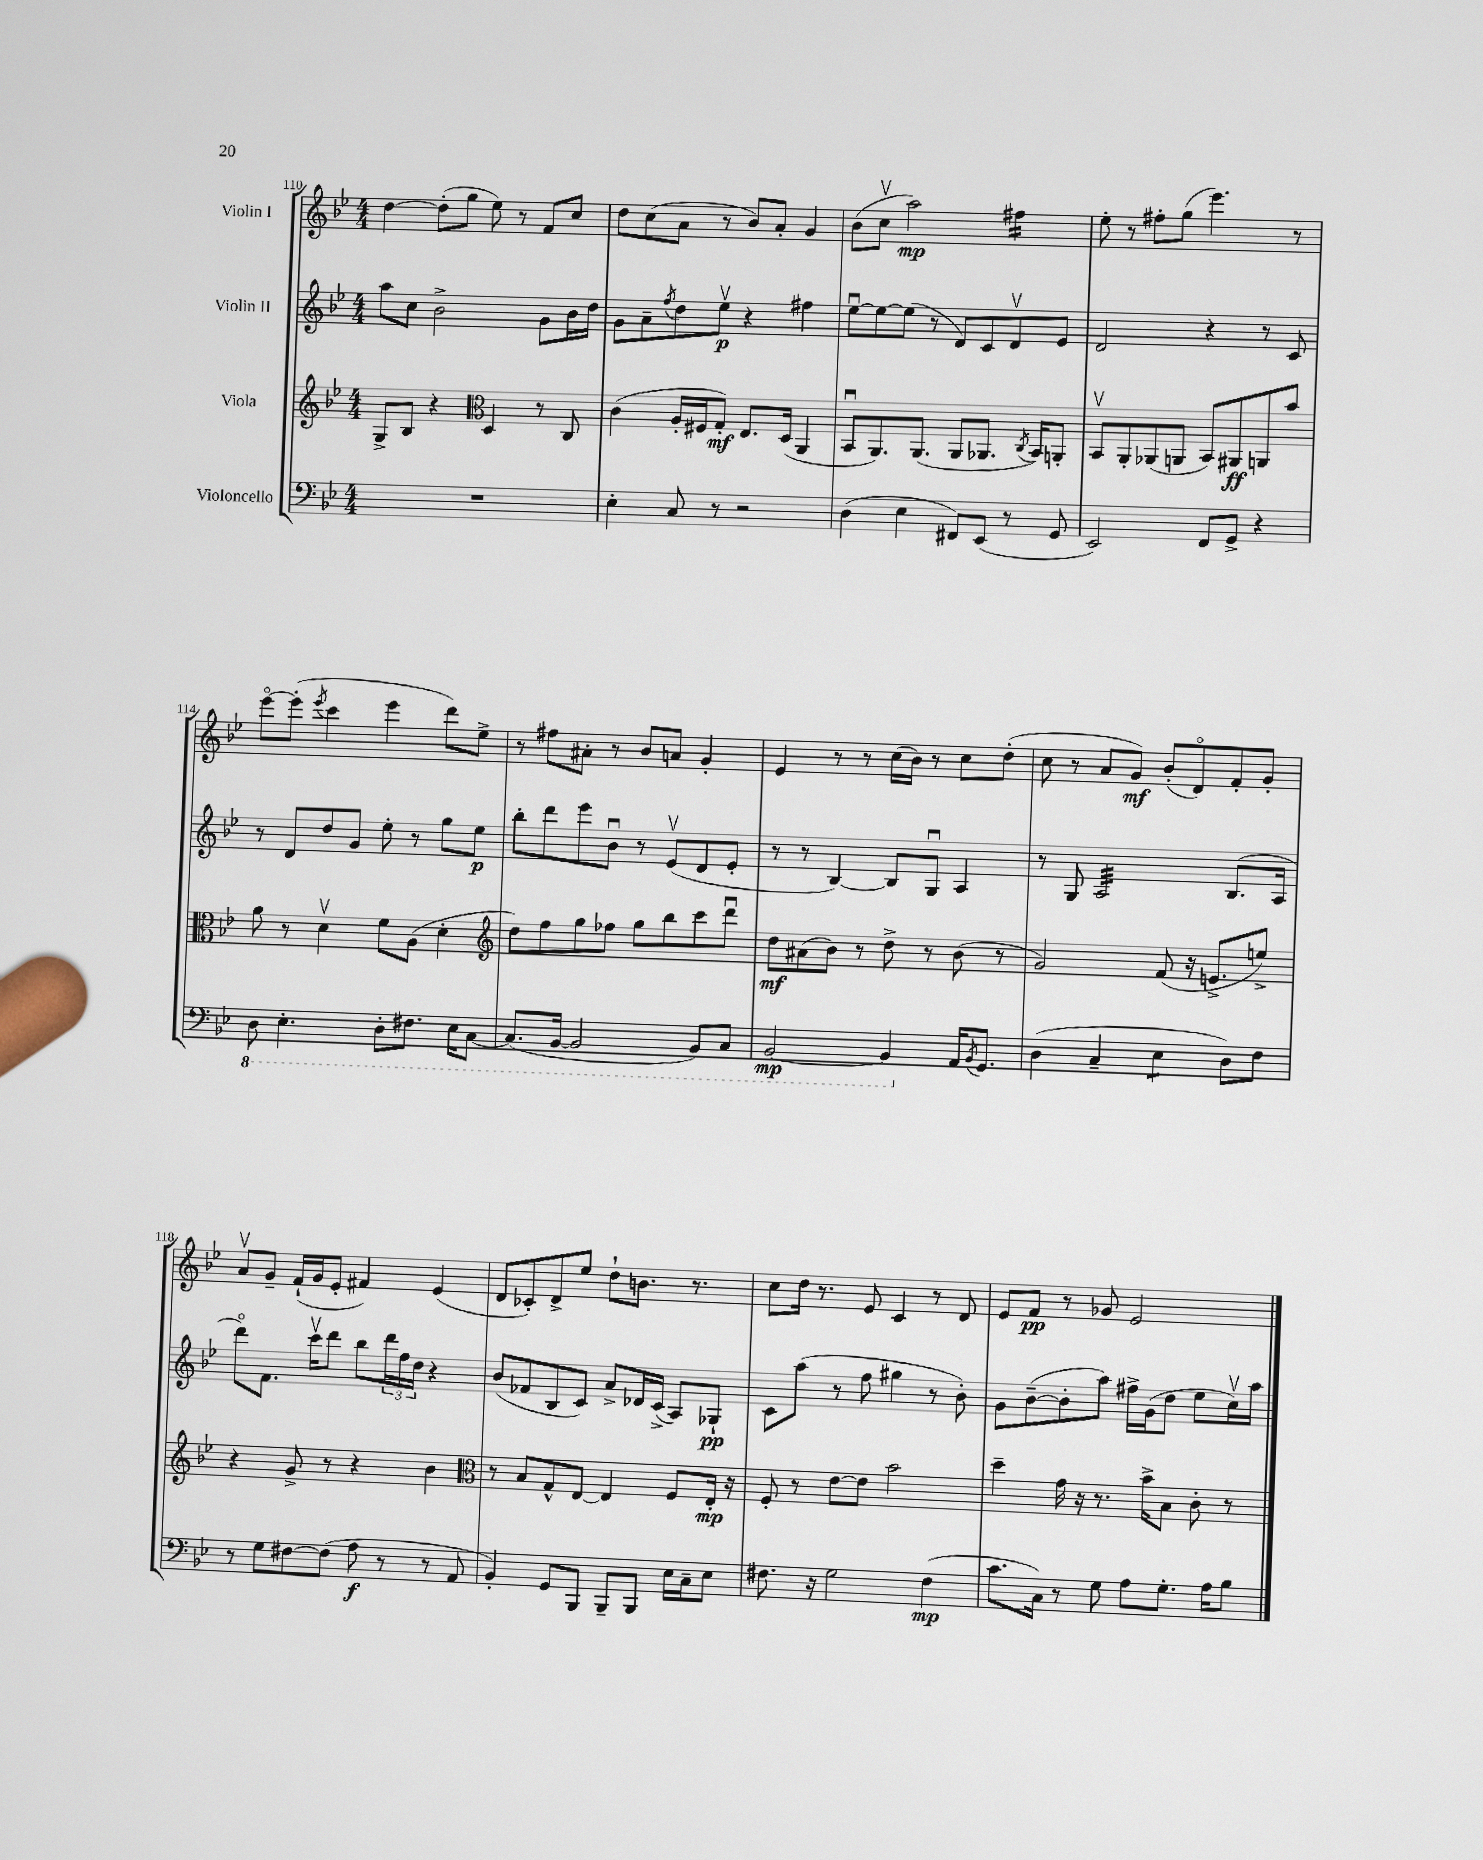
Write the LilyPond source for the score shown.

<<
\new StaffGroup <<
\new Staff = "s0" \with { instrumentName = "Violin I" } {
    \clef treble \key bes \major \numericTimeSignature \time 4/4
    d''4~ d''8-.( g''8 ees''8) r8 f'8 c''8 |
    d''8 c''8( a'8 r8 bes'8) a'8-. g'4 |
    bes'8( c''8\upbow a''2\mp) fis''4:16 |
    ees''8-. r8 fis''8-. g''8( ees'''4.) r8 |
    ees'''8~\flageolet ees'''8-.( \acciaccatura { ees'''8 } c'''4 ees'''4 d'''8) ees''8-> |
    r8 fis''8 ais'8-. r8 bes'8 a'8 g'4-. |
    ees'4 r8 r8 c''16( bes'16) r8 c''8 d''8-.( |
    c''8 r8 a'8 g'8\mf) bes'8-.( d'8\flageolet) f'8-. g'8-. |
    a'8\upbow g'8-- f'16-!( g'16 ees'8-. fis'4) ees'4( |
    d'8 ces'8-.) d'8-> ees''8 d''8-! b'8. r8. |
    c''8 d''16 r8. ees'8 c'4 r8 d'8 |
    ees'8 f'8\pp r8 ges'8 ees'2 \bar "|." |
}
\new Staff = "s1" \with { instrumentName = "Violin II" } {
    \clef treble \key bes \major \numericTimeSignature \time 4/4
    a''8 c''8 bes'2-> g'8 bes'16 d''16 |
    g'8 a'8-- \acciaccatura { f''8 } d''8 ees''8\upbow\p r4 fis''4 |
    ees''8~\downbow ees''8~ ees''8( r8 d'8) c'8 d'8\upbow ees'8 |
    d'2 r4 r8 c'8 |
    r8 d'8 d''8 g'8 ees''8-. r8 g''8 ees''8\p |
    bes''8-. d'''8 ees'''8 bes'8\downbow r8 ees'8\upbow( d'8 ees'8-. |
    r8 r8 bes4~) bes8 g8\downbow a4 |
    r8 g8 a2:32 bes8.( a16 |
    d'''8\flageolet) f'8. c'''16\upbow d'''8 bes''8 \tuplet 3/2 { d'''16 f''16 d''16 } r4 |
    bes'8( fes'8 bes8 c'8) a'8-> des'16 c'16->( a8) ges8-!\pp |
    c'8 a''8( r8 f''8 gis''4 r8 bes'8-.) |
    g'8 bes'8~--( bes'8-. a''8) fis''16-> g'16( d''8 ees''8 c''16\upbow) a''16 \bar "|." |
}
\new Staff = "s2" \with { instrumentName = "Viola" } {
    \clef treble \key bes \major \numericTimeSignature \time 4/4
    g8-> bes8 r4 \clef alto d4 r8 c8 |
    c'4( a16-. fis16 g8-.\mf) ees8. d16( a,4 |
    bes,8\downbow a,8.) a,8.( a,8 aes,8. \acciaccatura { c8 } bes,16) a,8-. |
    bes,8\upbow a,8-. aes,8( a,8 bes,8) ais,8\ff a,8 bes'8 |
    a'8 r8 d'4\upbow f'8 a8( d'4-. |
    \clef treble d''8) f''8 g''8 fes''8 g''8 bes''8 c'''8 d'''8\downbow |
    d''8\mf ais'8( bes'8) r8 d''8-> r8 bes'8( r8 |
    g'2) f'8( r16 e'8.-> e''8->) |
    r4 g'8-> r8 r4 bes'4 |
    \clef alto r8 bes8 g8-^ ees8~ ees4 f8 ees16-.\mp r16 |
    f8-. r8 ees'8~ ees'8 bes'2 |
    d''4-- g'16 r16 r8. bes'16-> bes8 c'8-. r8 \bar "|." |
}
\new Staff = "s3" \with { instrumentName = "Violoncello" } {
    \clef bass \key bes \major \numericTimeSignature \time 4/4
    R1 |
    ees4-. c8 r8 r2 |
    d4( ees4 fis,8) ees,8( r8 g,8 |
    ees,2) f,8 g,8-> r4 |
    \ottava #-1 d,8 ees,4.-. d,8-. fis,8. ees,16 c,8~ |
    c,8.( bes,,16~ bes,,2 bes,,8) c,8 |
    bes,,2~\mp bes,,4 \ottava #0 a,16 \acciaccatura { bes,8 } g,8. |
    d4( c4-- ees4:8 d8) f8 |
    r8 g8 fis8~ fis8( a8\f r8 r8 a,8 |
    bes,4-.) g,8 bes,,8 bes,,8-- bes,,8 ees16 c16-- ees8 |
    fis8. r16 g2 fis4\mp( |
    c'8. c16) r8 g8 a8 g8.-. a16 bes8 \bar "|." |
}
>>
>>
\layout { \context { \Score currentBarNumber = #110 } }
